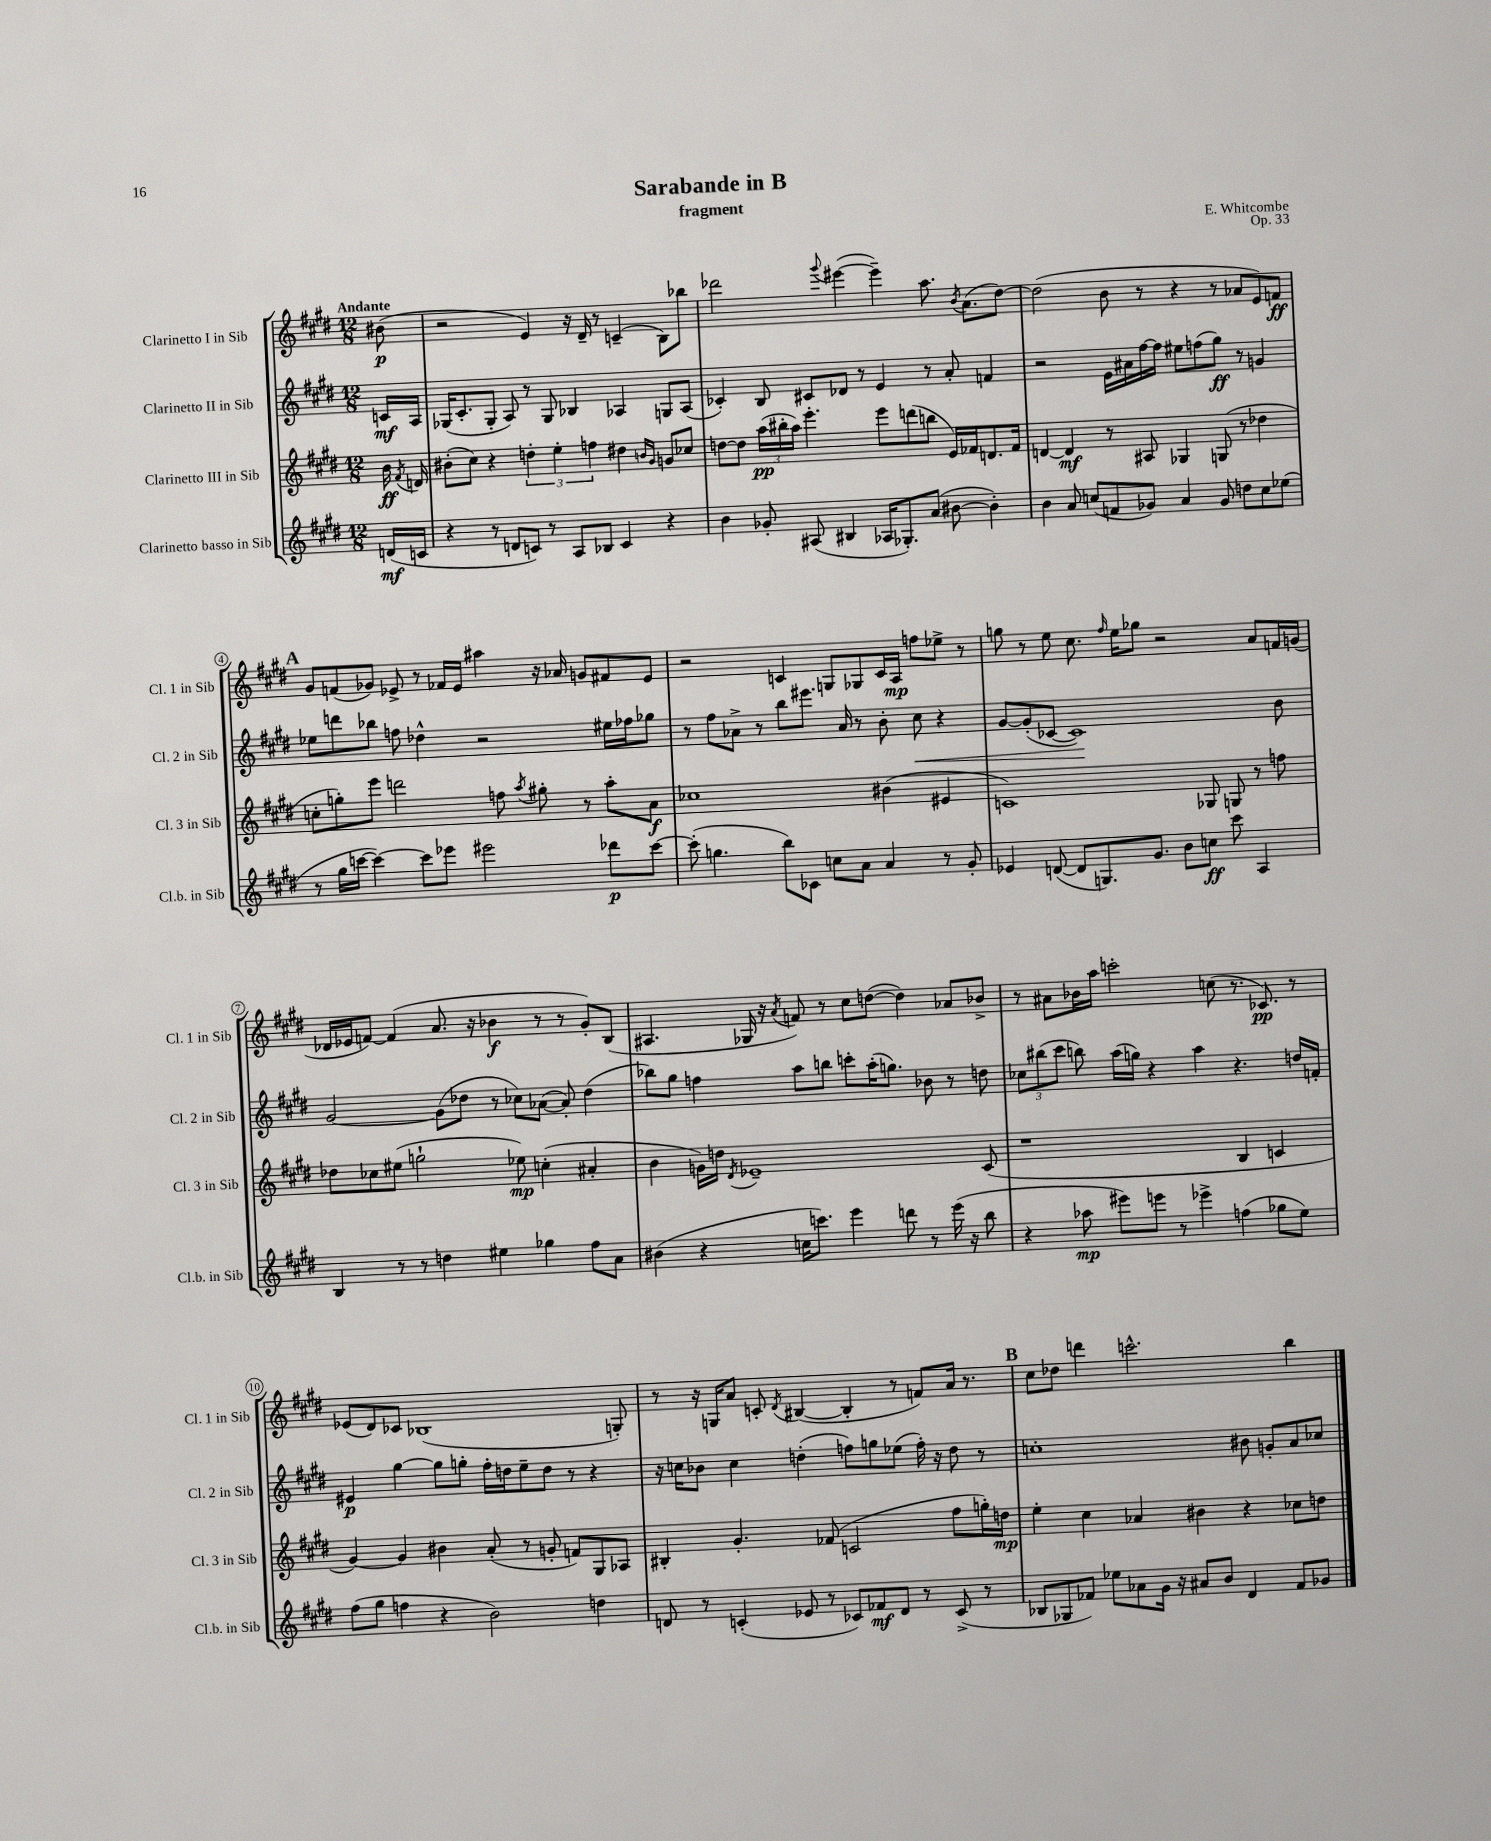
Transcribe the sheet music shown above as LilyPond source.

\header { title = "Sarabande in B" composer = "E. Whitcombe" subtitle = "fragment" opus = "Op. 33" }
<<
\new StaffGroup <<
\new Staff = "s0" \with { instrumentName = "Clarinetto I in Sib" shortInstrumentName = "Cl. 1 in Sib" } {
    \clef treble \key e \major \numericTimeSignature \time 12/8 \partial 8 \tempo "Andante"
    \autoBeamOff bis'8\p( |
    r2 e'4) r16 dis'16-- r8 c'4--( b8[) bes''8] |
    des'''2 \appoggiatura { gis'''8 } eis'''4~( eis'''4--) a''8. \acciaccatura { b'8 } a'8.[( dis''8]~) |
    dis''2( b'8 r8 r4 r8 aes'8[ e'8) f'8]\ff |
    \mark \markup { \bold "A" } gis'8[ f'8( ges'8]) ees'8-> r8 fes'16[ ees'16] ais''4 r16 aes'16 g'8[ fis'8 ees'8] |
    r2 c'4 g8[ ges8 c'16 a16]\mp f''8[ ees''8]-> r8 |
    g''8 r8 e''8 cis''8. \grace { fis''16 } e''16[ ges''8] r2 a'8[ f'16 g'16]( |
    des'16[ ees'16 f'8]~) f'4( a'8. r16 bes'4\f r8 r8 gis'8[-.) b8]( |
    ais4. ges16 r16 \acciaccatura { a'8 } f'8) r8 cis''8[ d''8]~( d''4) aes'8[ bes'8]-> |
    r8 ais'8[ bes'16 a''16] c'''2-. c''8( r8. ces'8.\pp) r8 |
    ees'8[( dis'8) ces'8] bes1( g8-.) |
    r8 r16 g16[ a'8] c'8-. \acciaccatura { dis'8 } bis4~( bis4-. r8 f'8[) a'16] r8. |
    \mark \markup { \bold "B" } cis''8[ des''8] d'''4 c'''2.-^ b''4 \bar "|." |
}
\new Staff = "s1" \with { instrumentName = "Clarinetto II in Sib" shortInstrumentName = "Cl. 2 in Sib" } {
    \clef treble \key e \major \numericTimeSignature \time 12/8 \partial 8
    \autoBeamOff c'16[\mf a16] |
    ges16[( cis'8.-. ges8]-. a8) r8 ges8 bes4 aes4 g8[ aes8]( |
    ces'4-.) b8 cis'8[ des'8] r8 e'4 r8 a'8-. f'4 |
    r2 e'16[ ais'16 fis''16~ fis''16] eis''8[ f''8( gis''8]\ff) r8 g'4 |
    \mark \markup { \bold "A" } ees''8[ d'''8 bes''8] f''8 des''4-^ r2 eis''16[ fes''16 ges''8] |
    r8 fis''8[ aes'8]-> r8 b''8[ eis'''8.] aes'16 r8 b'8-. cis''8\< r4 |
    gis'8[~ gis'8-.( ces'8]~ ces'1\!) b'8 |
    gis'2~ gis'8[( des''8] r8 ces''8[) aes'8]~( aes'8-.) des''4( |
    bes''8[) gis''8] f''4 a''8[ b''8] c'''8[-. a''16-.( g''8.]) bes'8 r8 d''8 |
    \tuplet 3/2 { ces''8[ bis''8( cis'''8] } b''8) a''16[( g''16]) r4 a''4 r4. d''16[ f'16]-. |
    eis'4\p gis''4~ gis''8[ g''8]-. fis''16[-. d''16 e''8-- d''8] r8 r4 |
    r16 c''16[ bes'8] c''4 d''4-.( f''8[) g''8 ees''8]( f''16-.) r16 d''8 r8 |
    \mark \markup { \bold "B" } c''1-. bis'8 g'8[-. a'8 ces''8] \bar "|." |
}
\new Staff = "s2" \with { instrumentName = "Clarinetto III in Sib" shortInstrumentName = "Cl. 3 in Sib" } {
    \clef treble \key e \major \numericTimeSignature \time 12/8 \partial 8
    \autoBeamOff b'16\ff \acciaccatura { fis'8 } d'16 |
    bis'8[-.( cis''8]) r4 \tuplet 3/2 { d''4-. e''4-. f''4 } dis''4 \grace { b'16[ gis'16] } g'8[ ces''8] |
    d''8[~ d''8] \tuplet 3/2 { a''16[\pp( bis''16-. a''16]) } e'''4.-. e'''8[ d'''8( b''8] e'16[) fes'16 d'8. fes'16] |
    d'4~ d'4\mf r8 ais8 ges4 g8( r8 des''4 |
    \mark \markup { \bold "A" } c''8[-. g''8-.) e'''8] d'''2 f''8 \acciaccatura { a''8 } gis''8-. r8 a''8[-. a'8]\f |
    ces''1 bis'4( eis'4 |
    c'1) ges8 g8 r8 f''8 |
    des''8[ ces''8 eis''8]( g''2-! ees''8\mp) c''4-.( ais'4-. |
    b'4 g'16[) d''16] \acciaccatura { dis'8 } ees'1-- cis'8( |
    r1 b4 c'4 |
    gis'4~) gis'4 bis'4 a'8-.( r8 g'8-. f'8[) gis8 aes8] |
    bis4-. gis'4.-. fes'8( c'2 fis''8[ g''16-.) d''16]\mp |
    \mark \markup { \bold "B" } e''4-. cis''4 aes'4 bis'4 r4 ces''8[ d''8] \bar "|." |
}
\new Staff = "s3" \with { instrumentName = "Clarinetto basso in Sib" shortInstrumentName = "Cl.b. in Sib" } {
    \clef treble \key e \major \numericTimeSignature \time 12/8 \partial 8
    \autoBeamOff d'16[\mf( c'16] |
    r4 r8 d'8[ c'8]) r8 a8[ bes8] c'4 r4 |
    b'4 ges'8-. ais8( bis4 aes16[ ges8.-.) a'8]( bis'8~ bis'4-.) |
    b'4 a'8 c''8[( f'8 ges'8]) a'4 ges'8 d''8[ c''8 ees''8]( |
    \mark \markup { \bold "A" } r8 gis''16[ c'''16]~ c'''4~) c'''8[ ees'''8] eis'''2 des'''8[\p c'''8]~ |
    c'''8-.( g''4. b''8[) ces'8] c''8[ a'8] a'4 r8 gis'8-. |
    ees'4 d'8~( d'8[ g8.) gis'8.] b'8[ c''8]\ff cis'''8 a4 |
    b4 r8 r8 d''4 eis''4 ges''4 fis''8[ a'8] |
    bis'4( r4 c''16[ c'''8.]) e'''4 d'''8 r8 e'''16( r16 b''8 |
    r4 aes''8\mp eis'''8[) e'''8] r8 ees'''4-> f''4( ges''8[ e''8]) |
    fis''8[( gis''8] f''4 r4 b'2) d''4 |
    d'8 r8 c'4-.( ees'8 r8 ces'8[) fes'8\mf d'8] r8 ces'8->( r8 |
    \mark \markup { \bold "B" } bes8[ ges8 fes'8]) ees''8[ aes'8 gis'16] r16 ais'8[ b'8] dis'4 fes'8[ ges'8] \bar "|." |
}
>>
>>
\layout { \context { \Score \override BarNumber.stencil = #(make-stencil-circler 0.1 0.3 ly:text-interface::print) } }
